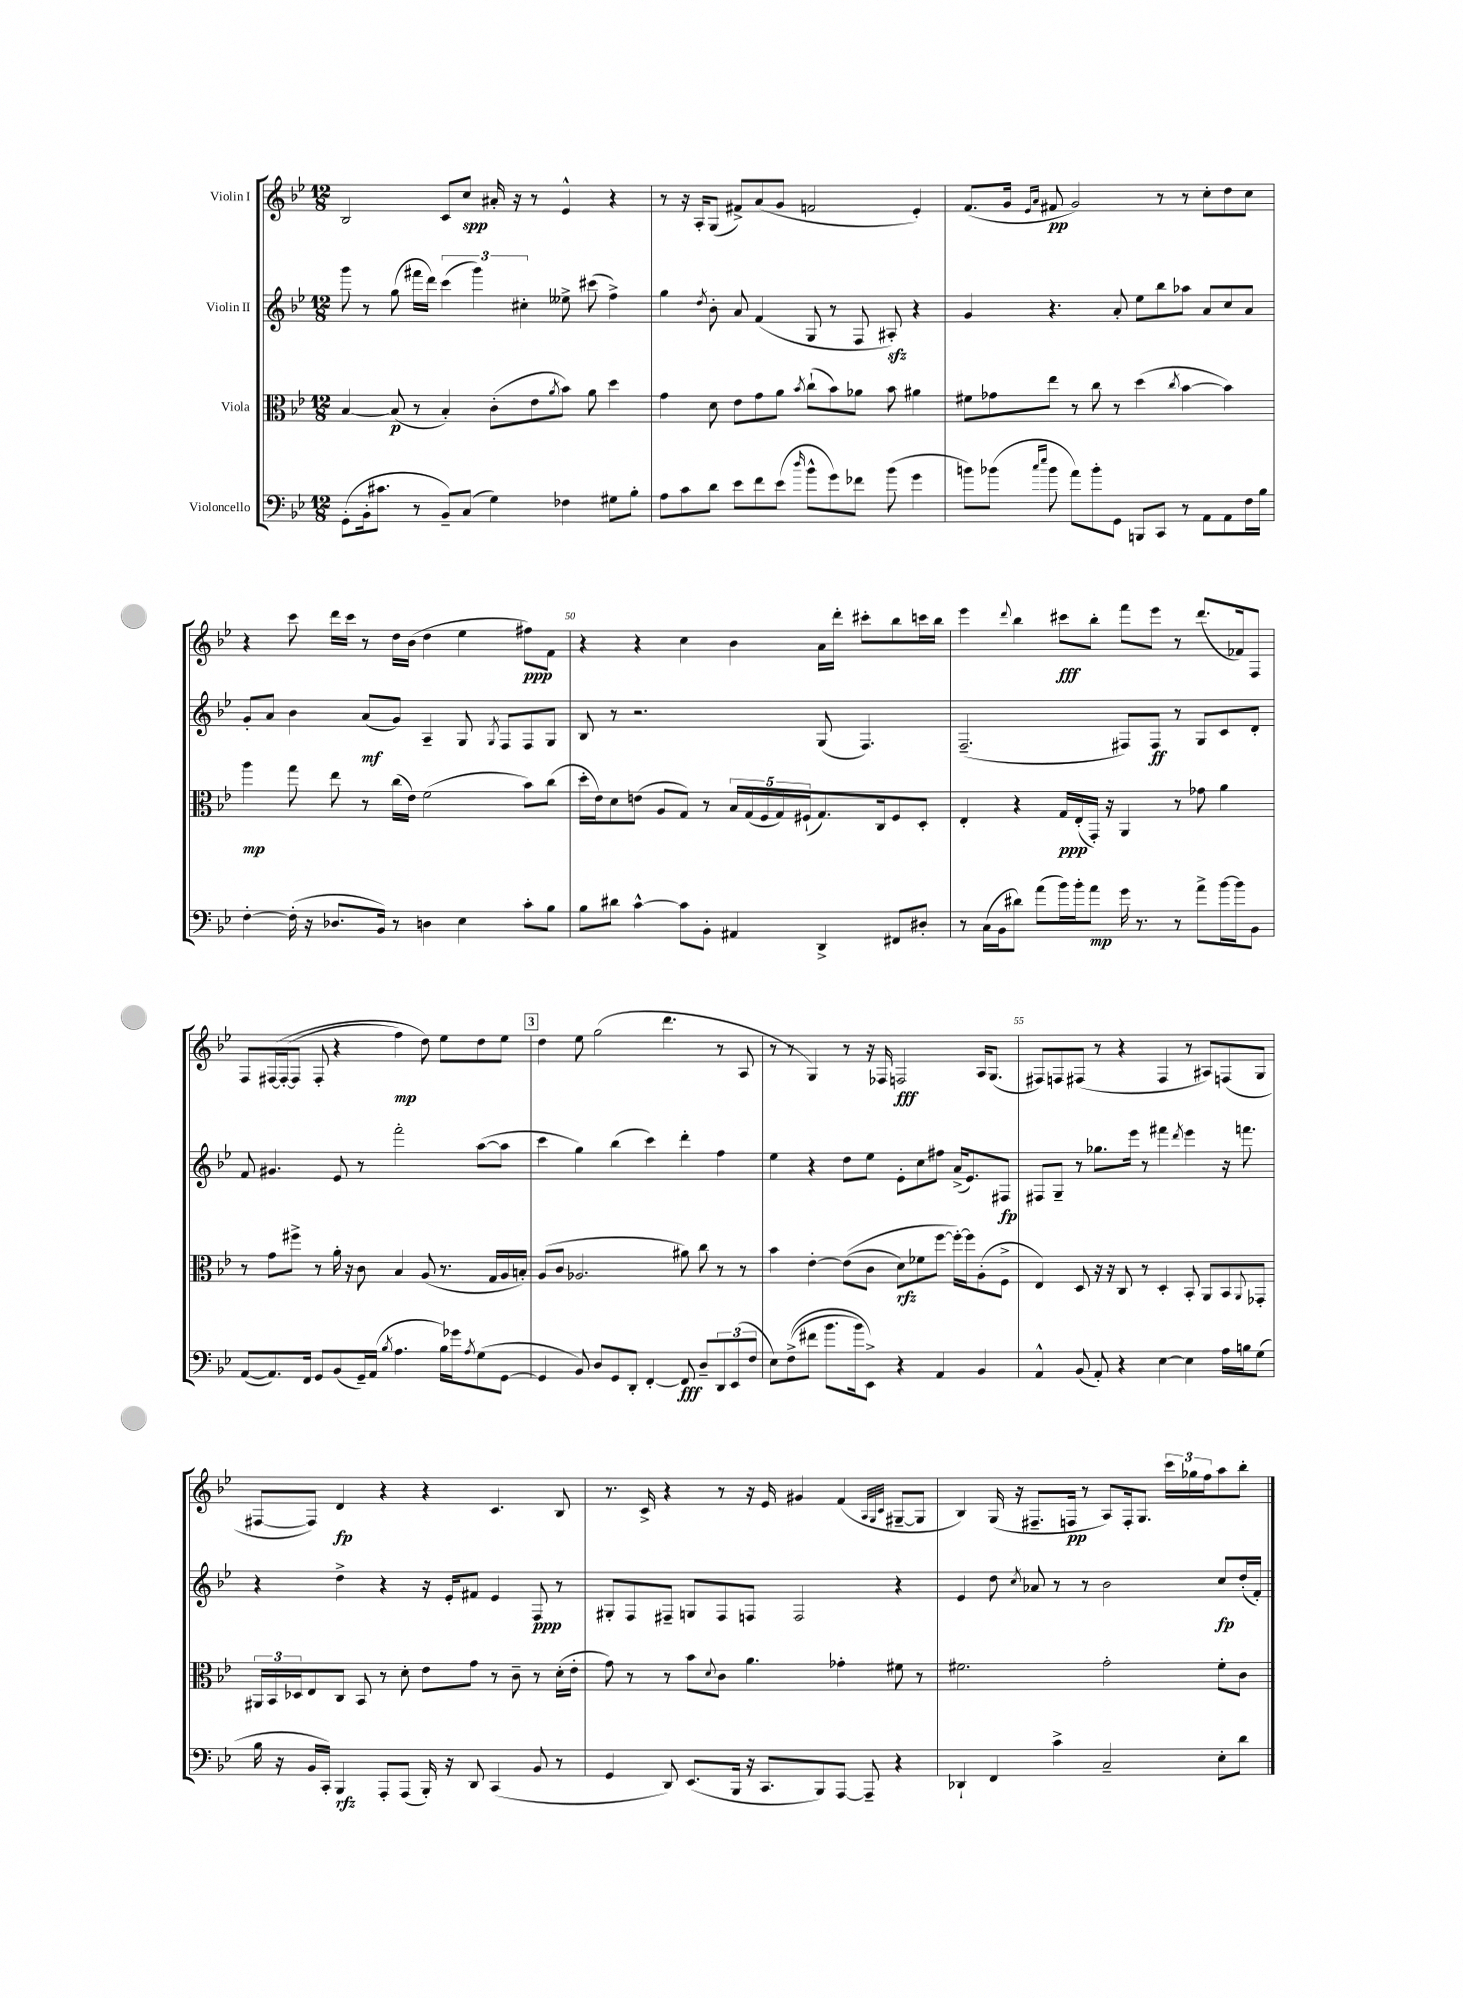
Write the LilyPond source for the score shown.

<<
\new StaffGroup <<
\new Staff = "s0" \with { instrumentName = "Violin I" } {
    \clef treble \key bes \major \numericTimeSignature \time 12/8
    bes2 c'8 c''8\spp ais'16-. r16 r8 ees'4-^ r4 |
    r8 r16 a16-. g8( fis'8->) a'8( g'8 f'2 ees'4-.) |
    f'8.( g'16 \grace { ees'16 a'16 } fis'8\pp g'2) r8 r8 c''8-. d''8 c''8 |
    r4 c'''8 d'''16 c'''16 r8 d''16 bes'16( d''4 ees''4 fis''8\ppp) f'8 |
    r4 r4 c''4 bes'4 a'16 d'''16-. cis'''8-. bes''8 c'''16 bes''16 |
    ees'''4 \appoggiatura { d'''8 } bes''4 cis'''8\fff bes''8-. f'''8 ees'''8 r8 d'''8.( fes'16) f8 |
    f8 fis16~\( fis16~-.( fis8 fis8-. r4 f''4\mp) d''8\) ees''8 d''8 ees''8 |
    \mark \markup { \box "3" } d''4 ees''8 g''2( d'''4. r8 a8 |
    r8 r8 g4) r8 r16 fes16 f2\fff a16 g8.( |
    fis8) f8 fis8( r8 r4 fis4 r8 ais8) f8( g8 |
    fis8~ fis8) d'4\fp r4 r4 c'4. bes8 |
    r8. c'16-> r4 r8 r16 ees'16 gis'4 f'4( \grace { a32 g32 c'32 } gis8~-- gis8 |
    bes4) g16( r16 fis8.-- f16\pp r8 a8) f16-. g8. \tuplet 3/2 { c'''16 ges''16 f''16 } a''8 bes''8-. \bar "|." |
}
\new Staff = "s1" \with { instrumentName = "Violin II" } {
    \clef treble \key bes \major \numericTimeSignature \time 12/8
    g'''8 r8 g''8( fis'''16 d'''16) \tuplet 3/2 { c'''4( g'''4) cis''4-. } eeses''8-> cis'''8( f''4->) |
    g''4 \acciaccatura { d''8 } bes'8-. a'8 f'4( g8 r8 f8 ais8-.\sfz) r4 |
    g'4 r4. a'8-. ees''8 bes''8 aes''8 a'8 c''8 a'8 |
    g'8-. a'8 bes'4 a'8\mf( g'8) a4-- g8 \acciaccatura { g8 } f8 f8 g8 |
    bes8 r8 r2. g8( f4.) |
    f2.--( fis8) fis8\ff r8 g8 c'8 d'8-. |
    f'8 gis'4. ees'8 r8 f'''2-. a''8~( a''8 |
    \mark \markup { \box "3" } c'''4 g''4) bes''4( c'''4) d'''4-. f''4 |
    ees''4 r4 d''8 ees''8 ees'8-. c''8 fis''8 a'16->( ees'8.) fis8\fp |
    fis8 g8-- r8 ges''8. ees'''16 r8 fis'''4 \acciaccatura { d'''8 } ees'''4 r16 f'''8. |
    r4 d''4-> r4 r16 ees'16-. fis'8 ees'4 f8\ppp r8 |
    gis8-. f8 fis8-- g8 fis8 f8 f2 r4 |
    ees'4 d''8 \acciaccatura { c''8 } aes'8 r8 r8 bes'2 c''8\fp d''16-.( f'16-.) \bar "|." |
}
\new Staff = "s2" \with { instrumentName = "Viola" } {
    \clef alto \key bes \major \numericTimeSignature \time 12/8
    bes4~ bes8\p( r8 bes4-.) c'8-.( ees'8 \acciaccatura { a'8 } bes'8) a'8 d''4 |
    g'4 d'8 ees'8 g'8 a'8 \acciaccatura { bes'8 } c''8-!( bes'8) aes'8 bes'8 ais'4 |
    fis'8 ges'8 ees''8 r8 c''8 r8 d''4( \acciaccatura { c''8 } bes'4~ bes'4) |
    a''4\mp g''8 ees''8 r8 c''16( ees'16) f'2( bes'8) c''8( |
    d''16-. ees'16) d'8 e'8( a8 g8) r8 \tuplet 5/4 { bes16 g16( f16 g16) fis16-!( } g8.) c16 fis8 d8-. |
    ees4-. r4 g16\ppp ees16-.( g,16-.) r16 a,4 r8 ges'8 a'4 |
    r8 g'8 fis''8-> r8 a'16-. r16 c'8 bes4 a8( r8. g16 a16 b16-.) |
    \mark \markup { \box "3" } a8( c'8 aes2. ais'8) c''8 r8 r8 |
    bes'4 ees'4~-. ees'8(\( c'8 d'8\rfz) fes'8 f''8~ f''16~-.\) f''16 a8-.( f8-> |
    ees4) d8 r16 r16 c8 r8 d4-. bes,8-. a,8 bes,8 \appoggiatura { a,8 } ges,8-. |
    \tuplet 3/2 { ais,16 bes,16 des16 } ees8 c8 bes,8 r8 d'8-. ees'8 g'8 r8 c'8-- r8 d'16-.( ees'16-. |
    g'8) r8 r8 bes'8 \appoggiatura { d'8 } c'8 a'4. ges'4-. fis'8 r8 |
    fis'2. g'2-. fis'8-. c'8 \bar "|." |
}
\new Staff = "s3" \with { instrumentName = "Violoncello" } {
    \clef bass \key bes \major \numericTimeSignature \time 12/8
    g,8-.( bes,16-. cis'8. r8 bes,8--) c8( g4) fes4 gis8 bes8-. |
    a8 c'8 d'8 ees'8 f'8 ees'8( \grace { d''16 } bes'8-^ g'8) fes'8 bes'8( g'4 |
    b'8) bes'8( \grace { c''16 ees''16 } bes'8 a'8) bes'8-. g,8 b,,8 c,8 r8 a,8 a,8 f16 bes16 |
    f4~-. f16-.( r16 des8. bes,16) r8 d4 ees4 c'8-. bes8 |
    bes8 dis'8 c'4~-^ c'8 bes,8-. ais,4 d,4-> fis,8 dis8-. |
    r8 c16( bes,16 dis'8) a'8( bes'16) bes'16-. a'8\mp g'16 r8. r8 a'8-> bes'16~ bes'16 bes,8 |
    a,8~( a,8.) f,16 g,8 bes,8( g,16--) a,16( \acciaccatura { bes8 } a4. bes16) ges'16 \acciaccatura { a8 } g8( g,8~ |
    \mark \markup { \box "3" } g,4 bes,8) d8 g,8 d,8-. f,4~-. f,8\fff d8-- \tuplet 3/2 { d,8 ees,8( f8 } |
    ees8) f8->(\( fis'8 bes'8. bes'16) ees,8->\) r4 a,4 bes,4 |
    a,4-^ bes,8( a,8-.) r4 ees4~ ees4 a16 b16 g8( |
    bes16 r16 bes,16 c,16-.) bes,,4\rfz a,,8-. a,,8( bes,,16-.) r16 d,8 c,4( bes,8 r8 |
    g,4 d,8) ees,8.( bes,,16 r16 c,8. bes,,8) a,,8~ a,,8-- r4 |
    des,4-! f,4 c'4-> c2-- ees8-. d'8 \bar "|." |
}
>>
>>
\layout { \context { \Score currentBarNumber = #46 \override BarNumber.break-visibility = ##(#f #t #t) barNumberVisibility = #(every-nth-bar-number-visible 5) } }
